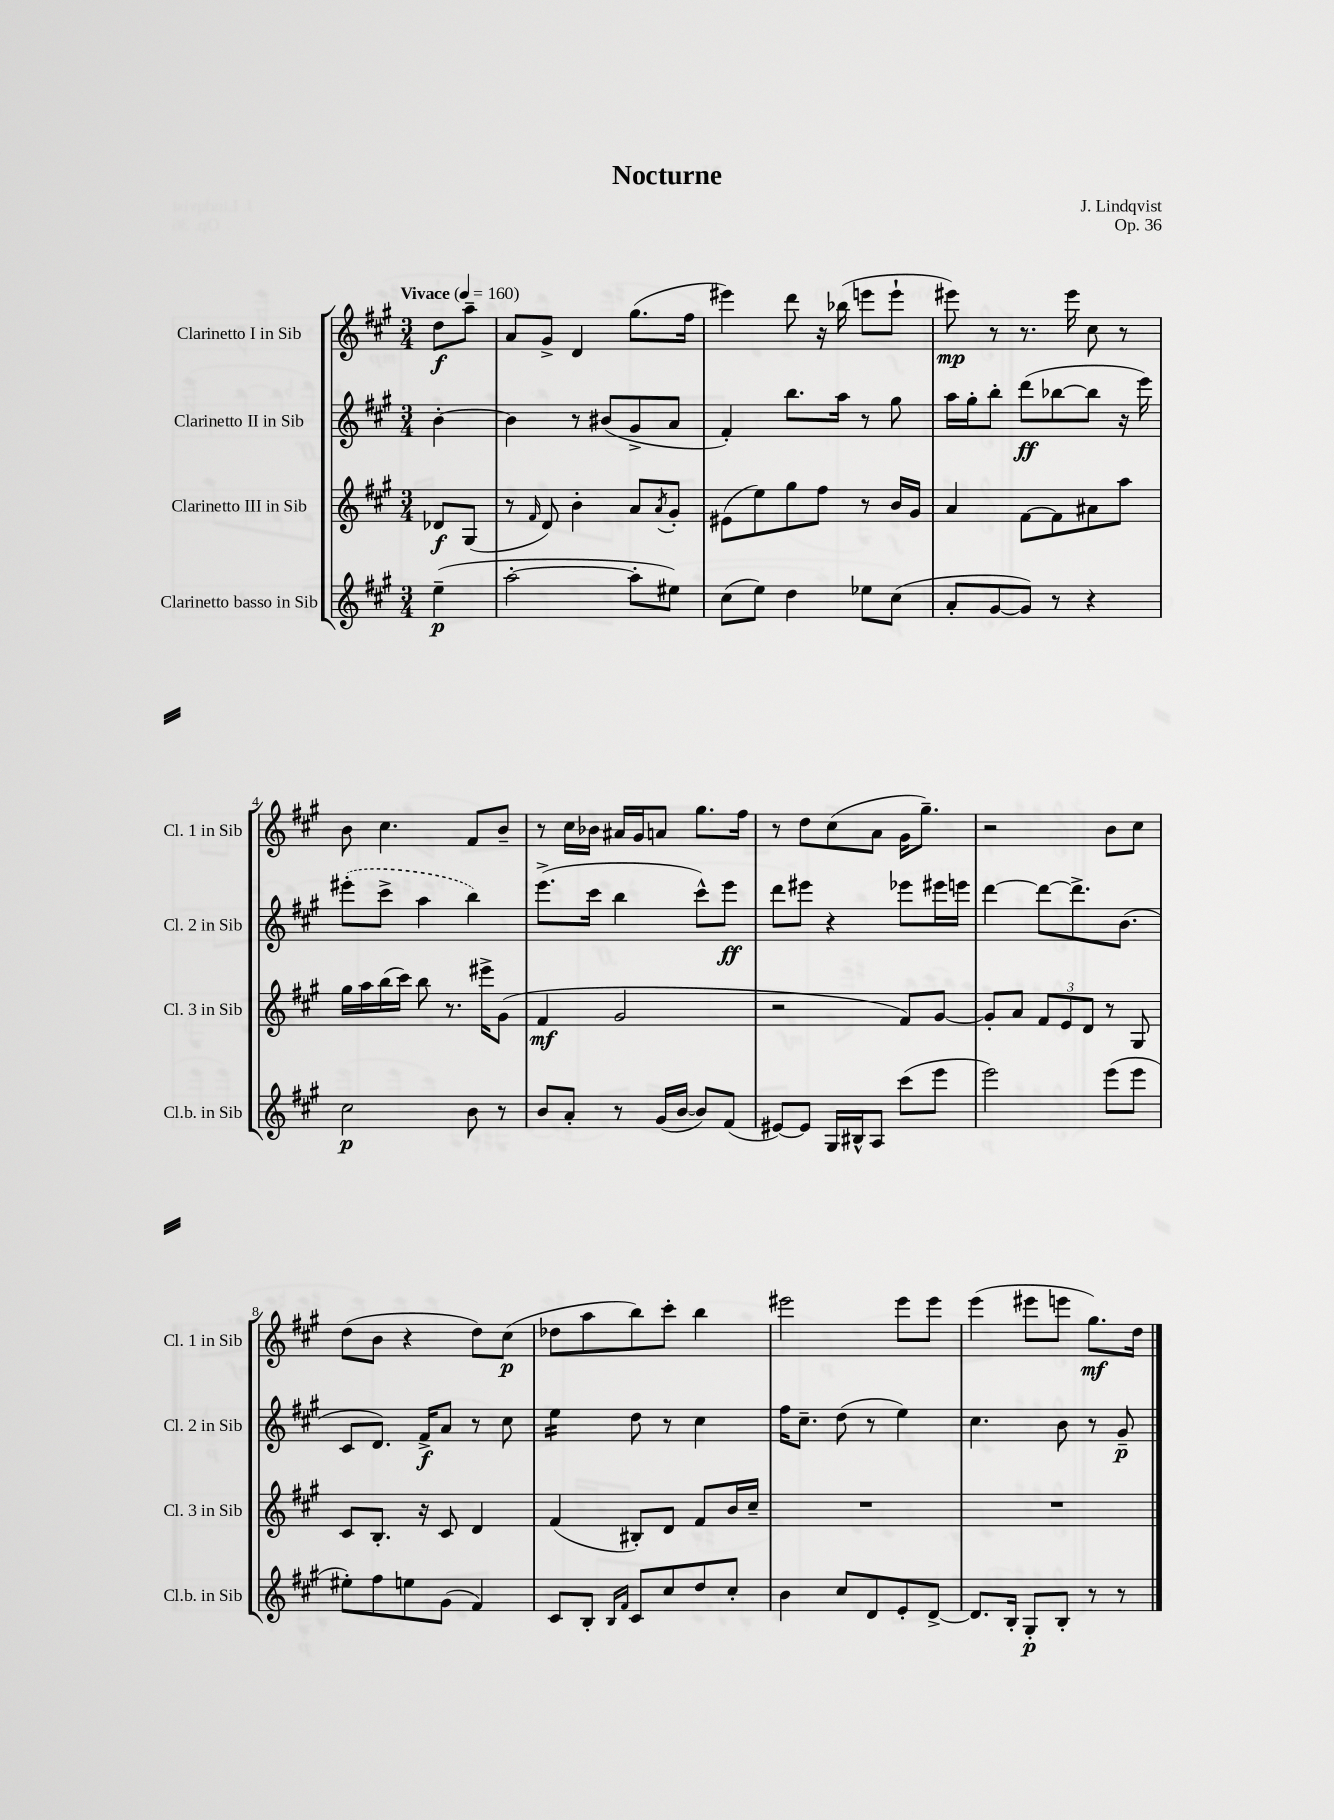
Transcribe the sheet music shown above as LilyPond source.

\header { title = "Nocturne" composer = "J. Lindqvist" opus = "Op. 36" }
<<
\new StaffGroup <<
\new Staff = "s0" \with { instrumentName = "Clarinetto I in Sib" shortInstrumentName = "Cl. 1 in Sib" } {
    \clef treble \key a \major \numericTimeSignature \time 3/4 \partial 4 \tempo "Vivace" 4 = 160
    d''8\f a''8-- |
    a'8 gis'8-> d'4 gis''8.( fis''16 |
    eis'''4) d'''8 r16 bes''16( e'''8 e'''8-! |
    eis'''8\mp) r8 r8. eis'''16 cis''8 r8 |
    b'8 cis''4. fis'8 b'8-- |
    r8 cis''16 bes'16 ais'16 gis'16 a'8 gis''8. fis''16 |
    r8 d''8 cis''8( a'8 gis'16 gis''8.--) |
    r2 b'8 cis''8 |
    d''8( b'8 r4 d''8) cis''8\p( |
    des''8 a''8 b''8) cis'''8-. b''4 |
    eis'''2 eis'''8 eis'''8 |
    e'''4( eis'''8 e'''8 gis''8.\mf) d''16 \bar "|." |
}
\new Staff = "s1" \with { instrumentName = "Clarinetto II in Sib" shortInstrumentName = "Cl. 2 in Sib" } {
    \clef treble \key a \major \numericTimeSignature \time 3/4 \partial 4
    b'4~-. |
    b'4 r8 bis'8( gis'8-> a'8 |
    fis'4-.) b''8. a''16 r8 gis''8 |
    a''16 gis''16-. b''8-. d'''8\ff( bes''8~ bes''8 r16 e'''16) |
    \once \slurDashed eis'''8-.( cis'''8-> a''4 b''4) |
    e'''8.->( cis'''16 b''4 cis'''8-^) e'''8\ff |
    d'''8 eis'''8 r4 ees'''8 eis'''16 e'''16 |
    d'''4~ d'''8~ d'''8.-> b'8.( |
    cis'8 d'8.) fis'16->\f a'8 r8 cis''8 |
    e''4:16 d''8 r8 cis''4 |
    fis''16 cis''8.-- d''8( r8 e''4) |
    cis''4. b'8 r8 gis'8--\p \bar "|." |
}
\new Staff = "s2" \with { instrumentName = "Clarinetto III in Sib" shortInstrumentName = "Cl. 3 in Sib" } {
    \clef treble \key a \major \numericTimeSignature \time 3/4 \partial 4
    des'8\f gis8( |
    r8 \grace { fis'16 } d'8) b'4-. a'8 \acciaccatura { a'8 } gis'8-. |
    eis'8( e''8) gis''8 fis''8 r8 b'16 gis'16 |
    a'4 fis'8~ fis'8 ais'8 a''8 |
    gis''16 a''16 b''16( cis'''16) b''8 r8. eis'''16-> gis'8( |
    fis'4\mf gis'2 |
    r2 fis'8) gis'8~ |
    gis'8-. a'8 \tuplet 3/2 { fis'8 e'8 d'8 } r8 gis8 |
    cis'8 b8.-. r16 cis'8 d'4 |
    fis'4( bis8-.) d'8 fis'8 b'16 cis''16-- |
    R2. |
    R2. \bar "|." |
}
\new Staff = "s3" \with { instrumentName = "Clarinetto basso in Sib" shortInstrumentName = "Cl.b. in Sib" } {
    \clef treble \key a \major \numericTimeSignature \time 3/4 \partial 4
    e''4--\p( |
    a''2~-. a''8-. eis''8) |
    cis''8( e''8) d''4 ees''8 cis''8( |
    a'8-. gis'8~ gis'8) r8 r4 |
    cis''2\p b'8 r8 |
    b'8 a'8-. r8 gis'16( b'16~ b'8) fis'8( |
    eis'8~) eis'8 gis16 bis16-^ a8 cis'''8( e'''8 |
    e'''2) e'''8( e'''8 |
    eis''8-.) fis''8 e''8 gis'8( fis'4) |
    cis'8 b8-. \grace { b16 fis'16 } cis'8 cis''8 d''8 cis''8-. |
    b'4 cis''8 d'8 e'8-. d'8~-> |
    d'8. b16-. gis8-.\p b8-. r8 r8 \bar "|." |
}
>>
>>
